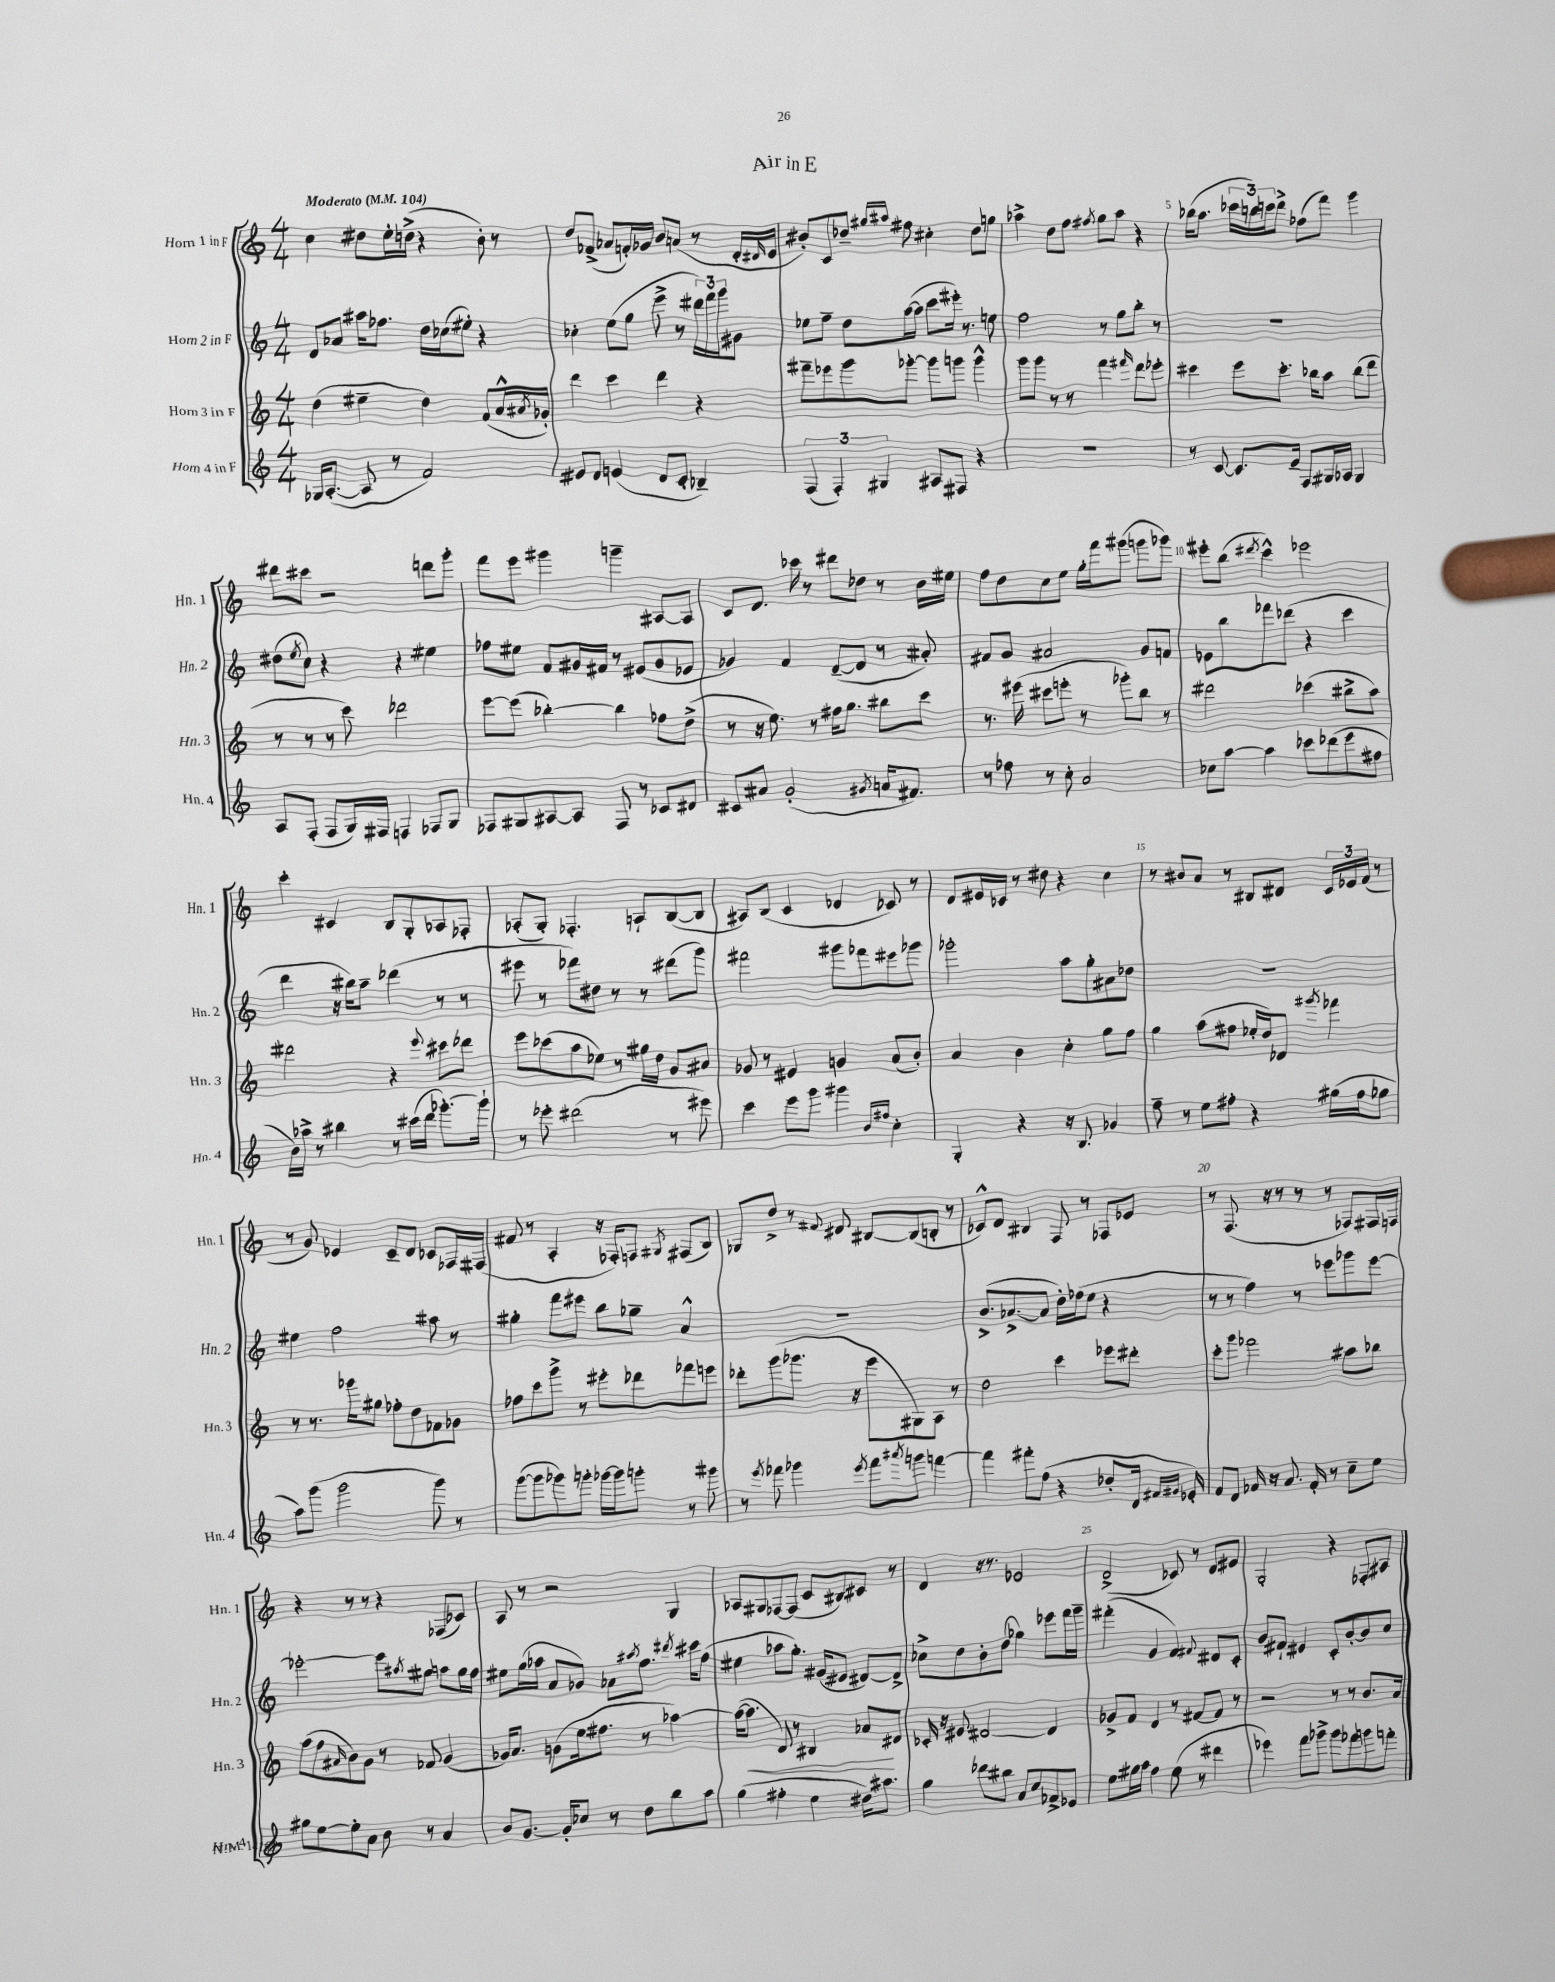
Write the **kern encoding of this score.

**kern	**kern	**kern	**kern
*staff4	*staff3	*staff2	*staff1
*clefG2	*clefG2	*clefG2	*clefG2
*k[]	*k[]	*k[]	*k[]
*M4/4	*M4/4	*M4/4	*M4/4
*MM104	*MM104	*MM104	*MM104
16G-	(4dd	8d	4cc
([8.A'	.	.	.
.	.	8a-	.
8A]	4ee#~	16aa#	8dd#
.	.	8.ff-	.
8r	.	.	16ee'
.	.	.	(16dd^
2f)	4dd)	16dd	4r
.	.	(16cc-	.
.	.	8ee#')	.
.	(8f	4r	8b')
.	16a^^	.	8r
.	8qa#	.	.
.	16g-')	.	.
=	=	=	=
8e#	4ddd	4cc-'	8dd
8d	.	.	(8f-^
(4e	4ccc	(8ee	8a-
.	.	8gg	16f')
.	.	.	16g-
8d	4ddd	8eee^	8b
8c'	.	8r	(8a
4B-~)	4r	24ddd#)	8r
.	.	24fff	.
.	.	24ggg	.
.	.	8g#	16d'
.	.	.	16qqd#
.	.	.	16e
=	=	=	=
(6F	8fff#~	8ee-	8b#')
.	8eee-	8ff~	8c
6F')	.	.	.
.	8ggg	8dd	8dd-~
6G#	.	.	.
.	.	.	16qqgg#
.	.	.	16qqaa#
.	[8ggg-'	([16aa	8ff#
.	.	16aa]	.
8A#	8ggg-]	8ccc	4cc#'
8F#	8ggg	16eee#')	.
.	.	8.r	.
4r	4ggg^^	.	8dd-
.	.	8ee	8gg
=	=	=	=
1r	8ggg	2ff	4aa-^
.	8ggg	.	.
.	8r	.	8dd
.	8r	.	8ff
.	.	.	8qff#
.	4fff	8r	8gg
.	.	8gg	8aa-
.	16qqfff#	.	.
.	8ddd	8bb'	4r
.	8eee-'	8r	.
=	=	=	=
8r	4ccc#	1r	(16bb-
.	.	.	8.aa
[8c	.	.	.
8.c]	8eee	.	24ccc-
.	.	.	24bb)
.	.	.	24ccc
.	8.ccc#'	.	8ddd^
16e~	.	.	.
8F	.	.	(8ff-
.	16bb-	.	.
16G#	8aa	.	8fff)
16A-	.	.	.
4G#	(8bb-	.	4ggg
.	8ddd	.	.
=	=	=	=
8A	8r	(8dd#	8ddd#
.	.	8qee	.
(8F'	8r	8cc)	8ccc#
8F	8r	4r	2r
16G)	8ccc)	.	.
16F#	.	.	.
4F	2ddd-	4r	.
8F-	.	4ee#	8ddd
8G	.	.	8ggg'
=	=	=	=
8F-	[8eee	8ff-	8fff
8G#	(8eee]	8ee#	8eee
[8A#	[4bb-')	8f	4ggg#
8A#]	.	16g#	.
.	.	16f#	.
8F-	4bb-]	8r	4ggg~
8r	.	(8e#	.
8c-	8ff-	8g#	[8A#
8d#	(8dd^	8e-	8A#]
=	=	=	=
8c#	8r	4g-)	8c
8a#	16r	.	8.d
.	8.ee)	.	.
(2g'	.	4f	.
.	.	.	16ccc-
.	8r	.	8r
.	16ff#	([8d~	8ddd#
.	8.gg	.	.
.	.	8d]	8dd-
8qg#	.	.	.
16a	8bb#	8r	8r
8.f#)	.	.	.
.	8ccc	8a#')	16b
.	.	.	16ee#
=	=	=	=
8r	8.r	8f#	8ff
8ff-	.	8g	8dd
.	(16eee#	.	.
8r	8ccc#	2a#	8cc
8cc'	8eee'	.	8ee
2a	8r	.	16gg'
.	.	.	16fff
.	8ggg-')	.	(8ggg#
.	8bb	8g	8ggg
.	8r	8f	8ggg-)
=	=	=	=
8cc-	2ddd#	8e-	8eee#'
[8aa	.	8bb	(8bb
.	.	.	8qddd#
4aa]	.	8fff-	4ccc^^)
.	.	(8ddd-	.
8ccc-	(4ccc-	4r	2eee-
(8ddd-	.	.	.
8eee	8bb#^	4ccc	.
8ff#	8aa)	.	.
=	=	=	=
16b)	2ddd#	4ddd	4ccc'
16aa-^	.	.	.
8r	.	.	.
4bb#	.	16r	4c#
.	.	16bb#)	.
.	.	8aa~	.
8r	4r	(4ddd-	8B
(16ccc#	.	.	8G'
16ddd	.	.	.
.	8qqeee	.	.
[8.ggg-')	8ccc#	8r	8A-
.	8ddd-	8r	8F-'
16ggg-`]	.	.	.
=	=	=	=
8r	8eee	8eee#	(8A-'
8eee-'	(8ccc-	8r	8G')
(2ddd#	8aa	8fff-)	4.F-'
.	8ee-)	8dd#	.
.	8r	8r	.
.	16gg#	8r	8A`
.	16dd	.	.
8r	8g	(8ddd#	([8B
8eee#)	8a#	8ggg)	8B]
=	=	=	=
4ccc	8g-	2fff#	8A#)
.	8r	.	(8B
8eee	4e#	.	4c
8ggg	.	.	.
4ggg#	4g	8ggg#	4d-
.	.	8fff-	.
16qqb	.	.	.
16qqff#	.	.	.
4cc'	(8a	8eee#	8c-)
.	8b')	8ggg-	8r
=	=	=	=
4G'	4a	2ggg-'	8d
.	.	.	16e#
.	.	.	16c-
4r	4b	.	8r
.	.	.	8dd#
16r	4cc'	8aa	4r
8.B	.	.	.
.	.	8gg'	.
4g-	8gg	8a#	4cc
.	8ff	8dd-	.
=	=	=	=
8ff~	4gg	1r	8r
8r	.	.	8b#
8ee	(8aa	.	8a
8ff#'	8ff#	.	8r
4r	16ee-'	.	8B#
.	16dd)	.	.
.	8d-	.	8d#
.	8qggg#	.	.
(16gg#	4fff-	.	24c
.	.	.	24e-
16ff#	.	.	.
.	.	.	(24f
8gg-	.	.	8r
=	=	=	=
8aa)	8r	4ee#	8r
(8ggg	8.r	.	8g)
2ggg	.	2ff	4e-
.	16ggg-	.	.
.	8gg#	.	.
.	8ff-'	.	8c~
.	8dd	.	8d
8ggg)	8f-	8aa#	8c-
8r	8g-	8r	16F-
.	.	.	(16F#
=	=	=	=
([8ggg	8ff-	4gg#'	8f#
8ggg]	8ccc	.	8r
8ggg-)	8ggg^	8fff	4A'
8ggg'	8r	8eee#	.
[16ggg-	8eee#'	8bb	16r
16ggg-]	.	.	16F-')
8ggg'	8ddd-	8gg-~	8F
.	.	.	8qG#
8r	8fff-	4a^^	(8F#
8ggg#	8eee	.	8B)
=	=	=	=
8r	8ddd-'	1r	8G-
8qeee	.	.	.
8fff-	(8ggg	.	8dd^
4ggg-	8.ggg-	.	8r
.	.	.	8qqf#
.	.	.	8d#
.	16r	.	.
8qeee	.	.	.
8fff-	8eee	.	[8B#
8qaaa#	.	.	.
8ggg	8G#)	.	(8B#]
[4fff	8A	.	8B'
.	8r	.	8r
=	=	=	=
4fff]	2dd	(8.b^	8c-^^)
.	.	.	8d
.	.	[8.a-^	.
8fff#'	.	.	4B#
(8ff	.	8a-]	.
4r	4ccc	16dd')	8F
.	.	(16ff-	.
.	.	8ee	8r
8dd-'	8eee-	4r	8F-
16d	8ddd#'	.	8e-
16qqf#	.	.	.
16qqg#	.	.	.
16e-')	.	.	.
=	=	=	=
8f	8ccc'	8r	8r
8d	8ggg	8r	(8.F
16f-	2fff-	4ff)	.
16r	.	.	16r
8.a	.	.	8r
.	.	8r	8r
16f-'	.	.	.
8r	.	8eee-	8r
8cc~	8aa#	8ggg-	8F-)
8ee	8bb-	[8eee-	16F#
.	.	.	16F
=	=	=	=
8gg#	(8aa	2eee-'_	4r
[8ee	8ff	.	.
.	16qqa#	.	.
8ee']	8b)	.	8r
8a	8g	.	8r
8b	8r	8eee-]	4r
.	.	8qaa#	.
8r	8f-	8gg#	.
4a	(4g	8aa	(8F-
.	.	16gg#	8c-)
.	.	16ff	.
=	=	=	=
8b	16g-)	8ee#	8A
.	8.a	.	.
[8.g	.	(16gg	8r
.	.	16aa-	.
.	(8g	8a	2r
16g']	.	.	.
8cc-	16ee	8g-)	.
.	8.ff#	.	.
8r	.	8a-	.
.	.	8qaa#	.
8dd	8r	8.ff	.
8bb	[4aa-)	.	4G
.	.	8qddd#	.
.	.	16ccc#	.
8aa	.	(8ff	.
=	=	=	=
(4gg	(16aa-_	4ee#	8A-
.	8.aa-]	.	.
.	.	.	8G#
4ff#'	8d)	8aa-	[8F-
.	8r	8.gg')	(8F-]
4ee	4B#	.	8c
.	.	(16g#	.
.	.	8e#	8B#)
16dd#)	8a-	[8d#)	8c#
8.aa#	.	.	.
.	8d#	8d#^]	8r
=	=	=	=
4gg	16c-'	8cc-^	4d
.	16r	.	.
.	8e#	8dd	.
8ddd-	[2d#	8b'	16r
.	.	.	8.r
8bb#	.	(8dd	.
8a	.	4gg-)	2e-
8cc	.	.	.
8f-^	4d#]	8eee-	.
8e-	.	16fff	.
.	.	16ggg~	.
=	=	=	=
8ee	8g-^	(4fff#'	(2d^
16gg#	8f	.	.
16aa	.	.	.
4ff	4d	4g	.
(8ee	8r	4f)	8c-)
8r	[8f#	.	8r
.	.	8qqf#	.
4ddd#	8f#]	8d#	8d
.	8r	8c'	8e#
=	=	=	=
4eee-)	2r	8b	2G'
.	.	8f#`	.
8fff	.	4e#	.
8ggg-^	.	.	.
8ggg-	8r	8c'	4r
8fff-	8r	[8b'	.
8ggg	8.b	8b]	8F-'
8fff'	.	8cc	8A#
.	16a	.	.
==	==	==	==
*-	*-	*-	*-
